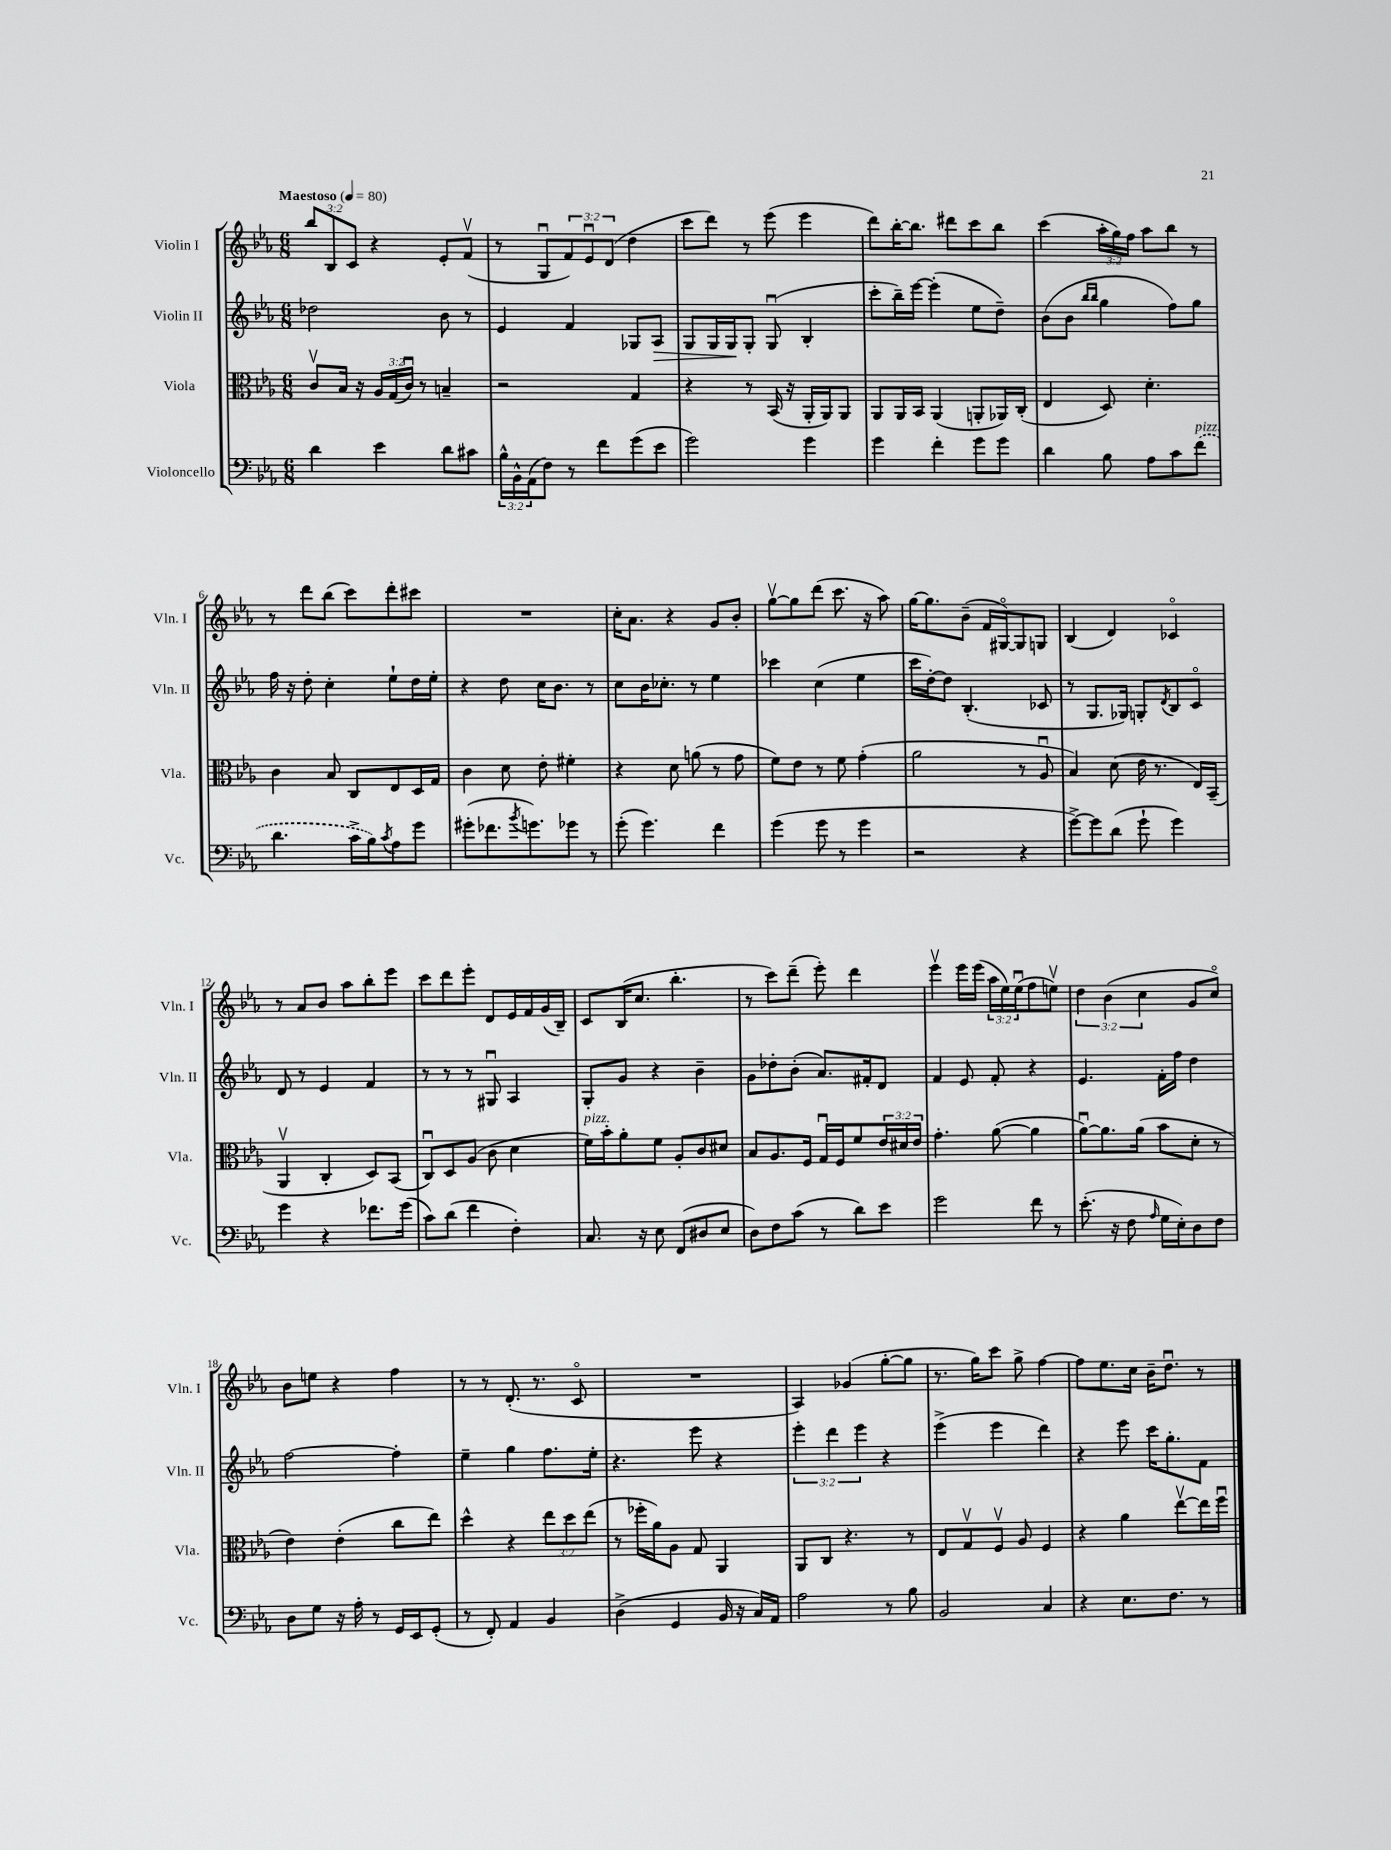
<<
\new StaffGroup <<
\new Staff = "s0" \with { instrumentName = "Violin I" shortInstrumentName = "Vln. I" } {
    \clef treble \key ees \major \numericTimeSignature \time 6/8 \override Staff.TupletNumber.text = #tuplet-number::calc-fraction-text \tempo "Maestoso" 4 = 80
    \tuplet 3/2 { bes''8 bes8 c'8 } r4 ees'8-. f'8\upbow( |
    r8 g8\downbow \tuplet 3/2 { f'8) ees'8\downbow d'8( } d''4 |
    c'''8 d'''8) r8 ees'''8( ees'''4 |
    d'''8) bes''16~-. bes''8. dis'''8 c'''8 bes''8 |
    c'''4( \tuplet 3/2 { aes''16-. g''16) f''16 } aes''8 bes''8 r8 |
    r8 d'''8 bes''8( c'''8) d'''8-. cis'''8 |
    R2. |
    c''16-. aes'8. r4 g'8 bes'8-. |
    g''8~\upbow g''8 d'''8( c'''8. r16 aes''8) |
    g''16~ g''8. bes'8--( f'16 gis16~\flageolet) gis8 g8 |
    bes4( d'4) ces'4\flageolet |
    r8 aes'8 bes'8 aes''8 bes''8-. ees'''8 |
    c'''8 d'''8 ees'''8-. d'8 ees'16 f'16 g'16( bes16--) |
    c'8 bes16( c''8. bes''4.-. |
    r8 c'''8) d'''8--( ees'''8-.) d'''4 |
    ees'''4\upbow ees'''16 ees'''16( \tuplet 3/2 { aes''16 ees''16) ees''16\downbow( } f''8 e''8\upbow) |
    \tuplet 3/2 { d''4 bes'4( c''4 } g'8 c''8\flageolet) |
    bes'8 e''8 r4 f''4 |
    r8 r8 d'8.-.( r8. c'8\flageolet |
    R2. |
    aes4) ges'4( g''8~-. g''8 |
    r8. g''16) c'''8 g''8-> f''4~ |
    f''8 ees''8. c''16 bes'16-- d''8.\downbow r8 \bar "|." |
}
\new Staff = "s1" \with { instrumentName = "Violin II" shortInstrumentName = "Vln. II" } {
    \clef treble \key ees \major \numericTimeSignature \time 6/8 \override Staff.TupletNumber.text = #tuplet-number::calc-fraction-text
    des''2 bes'8 r8 |
    ees'4 f'4 ges8 aes8\> |
    g8 g16 g16\! g8-. g8\downbow( bes4-. |
    c'''8-. bes''16--) ees'''16~ ees'''4-.( ees''8 d''8--) |
    bes'8( bes'8 \grace { bes''16 bes''16 } g''4 f''8) g''8 |
    f''16 r16 d''8-. c''4-. ees''8-! d''16 ees''16-. |
    r4 d''8 c''16 bes'8. r8 |
    c''8 bes'16 ces''8.-. r8 ees''4 |
    ces'''4 c''4( ees''4 |
    c'''16 d''16~-.) d''8 bes4.-.( ces'8 |
    r8 g8. ges16) g8-. \acciaccatura { d'8 } bes8 c'8\flageolet |
    d'8 r8 ees'4 f'4 |
    r8 r8 r8 gis8\downbow aes4 |
    g8-. g'8 r4 bes'4-- |
    g'8 des''8-. bes'8-.( aes'8.) fis'16-. d'8 |
    f'4 ees'8 f'8-. r4 |
    ees'4. f'16-. f''16 d''4 |
    f''2~ f''4-. |
    ees''4-- g''4 f''8. ees''16-. |
    r4. ees'''8 r4 |
    \tuplet 3/2 { ees'''4-. d'''4 ees'''4 } r4 |
    ees'''4->( ees'''4 d'''4) |
    r4 ees'''8 c'''16 g''8.-. f'8 \bar "|." |
}
\new Staff = "s2" \with { instrumentName = "Viola" shortInstrumentName = "Vla." } {
    \clef alto \key ees \major \numericTimeSignature \time 6/8 \override Staff.TupletNumber.text = #tuplet-number::calc-fraction-text
    c'8\upbow bes16 r16 \tuplet 3/2 { aes16 g16( c'16\downbow) } r8 b4-- |
    r2 g4 |
    r4 r8 bes,16( r16 aes,16-. aes,16) aes,8 |
    aes,8 aes,16 bes,16 aes,4( a,8-. aes,16) c16-.( |
    ees4 d8) d'4.-. |
    c'4 bes8 c8 ees8 d16 g16 |
    c'4 d'8 ees'8-. fis'4-. |
    r4 d'8 a'8( r8 g'8 |
    f'8) ees'8 r8 f'8 g'4-.( |
    aes'2 r8 aes8\downbow |
    bes4) d'8( ees'16 r8. ees16) bes,16--( |
    aes,4\upbow c4-. d8) bes,8( |
    c8\downbow) d8 aes8( c'8 d'4 |
    f'16^\markup { \italic "pizz." }) bes'16-. aes'8-. f'8 aes8-. c'8 dis'8 |
    bes8 aes8. f16 g16\downbow f16 f'8 \tuplet 3/2 { ees'16 dis'16 ees'16 } |
    g'4.-. aes'8~( aes'4 |
    aes'8~\downbow) aes'8. aes'16( bes'8 d'8-. r8 |
    ees'4) ees'4-.( c''8 ees''8) |
    d''4-^ r4 \tuplet 3/2 { ees''8 d''8 ees''8( } |
    r8 fes''16-. aes'16) aes8 g8 aes,4 |
    aes,8 c8 r4. r8 |
    ees8 g8\upbow f8\upbow aes8 f4 |
    r4 aes'4 ees''8~\upbow ees''16 f''16\downbow \bar "|." |
}
\new Staff = "s3" \with { instrumentName = "Violoncello" shortInstrumentName = "Vc." } {
    \clef bass \key ees \major \numericTimeSignature \time 6/8 \override Staff.TupletNumber.text = #tuplet-number::calc-fraction-text
    d'4 ees'4 d'8 cis'8 |
    \tuplet 3/2 { bes16-^ bes,16-^ aes,16( } f8) r8 f'8 g'8( ees'8 |
    g'2) g'4 |
    g'4 f'4-. g'8 g'8 |
    d'4 bes8 aes8 c'8 \once \slurDashed f'8^\markup { \italic "pizz." }( |
    d'4. c'16-> bes16) \acciaccatura { c'8 } aes8 g'8 |
    gis'8-.( fes'8. \acciaccatura { bes'8 } g'8.) ges'8 r8 |
    g'8-.( g'4.) f'4 |
    g'4( g'8 r8 g'4 |
    r2 r4 |
    g'8~->) g'8 d'8( g'8-! g'4) |
    g'4 r4 fes'8. g'16( |
    c'8) d'8( f'4 f4-.) |
    c8. r16 ees8 f,8( dis8 ees8 |
    d8) f8 c'8( r8 d'8) ees'8 |
    g'2 f'8 r8 |
    ees'8.-.( r16 f8 \grace { aes16 } g16 ees16-.) d8 f8 |
    d8 g8 r16 aes16-. r8 g,16 ees,16 g,8-.( |
    r8 f,8-.) aes,4 bes,4 |
    d4->( g,4 bes,16 r16 c16) aes,16 |
    aes2 r8 bes8 |
    bes,2 c4 |
    r4 ees8. f8. r8 \bar "|." |
}
>>
>>
